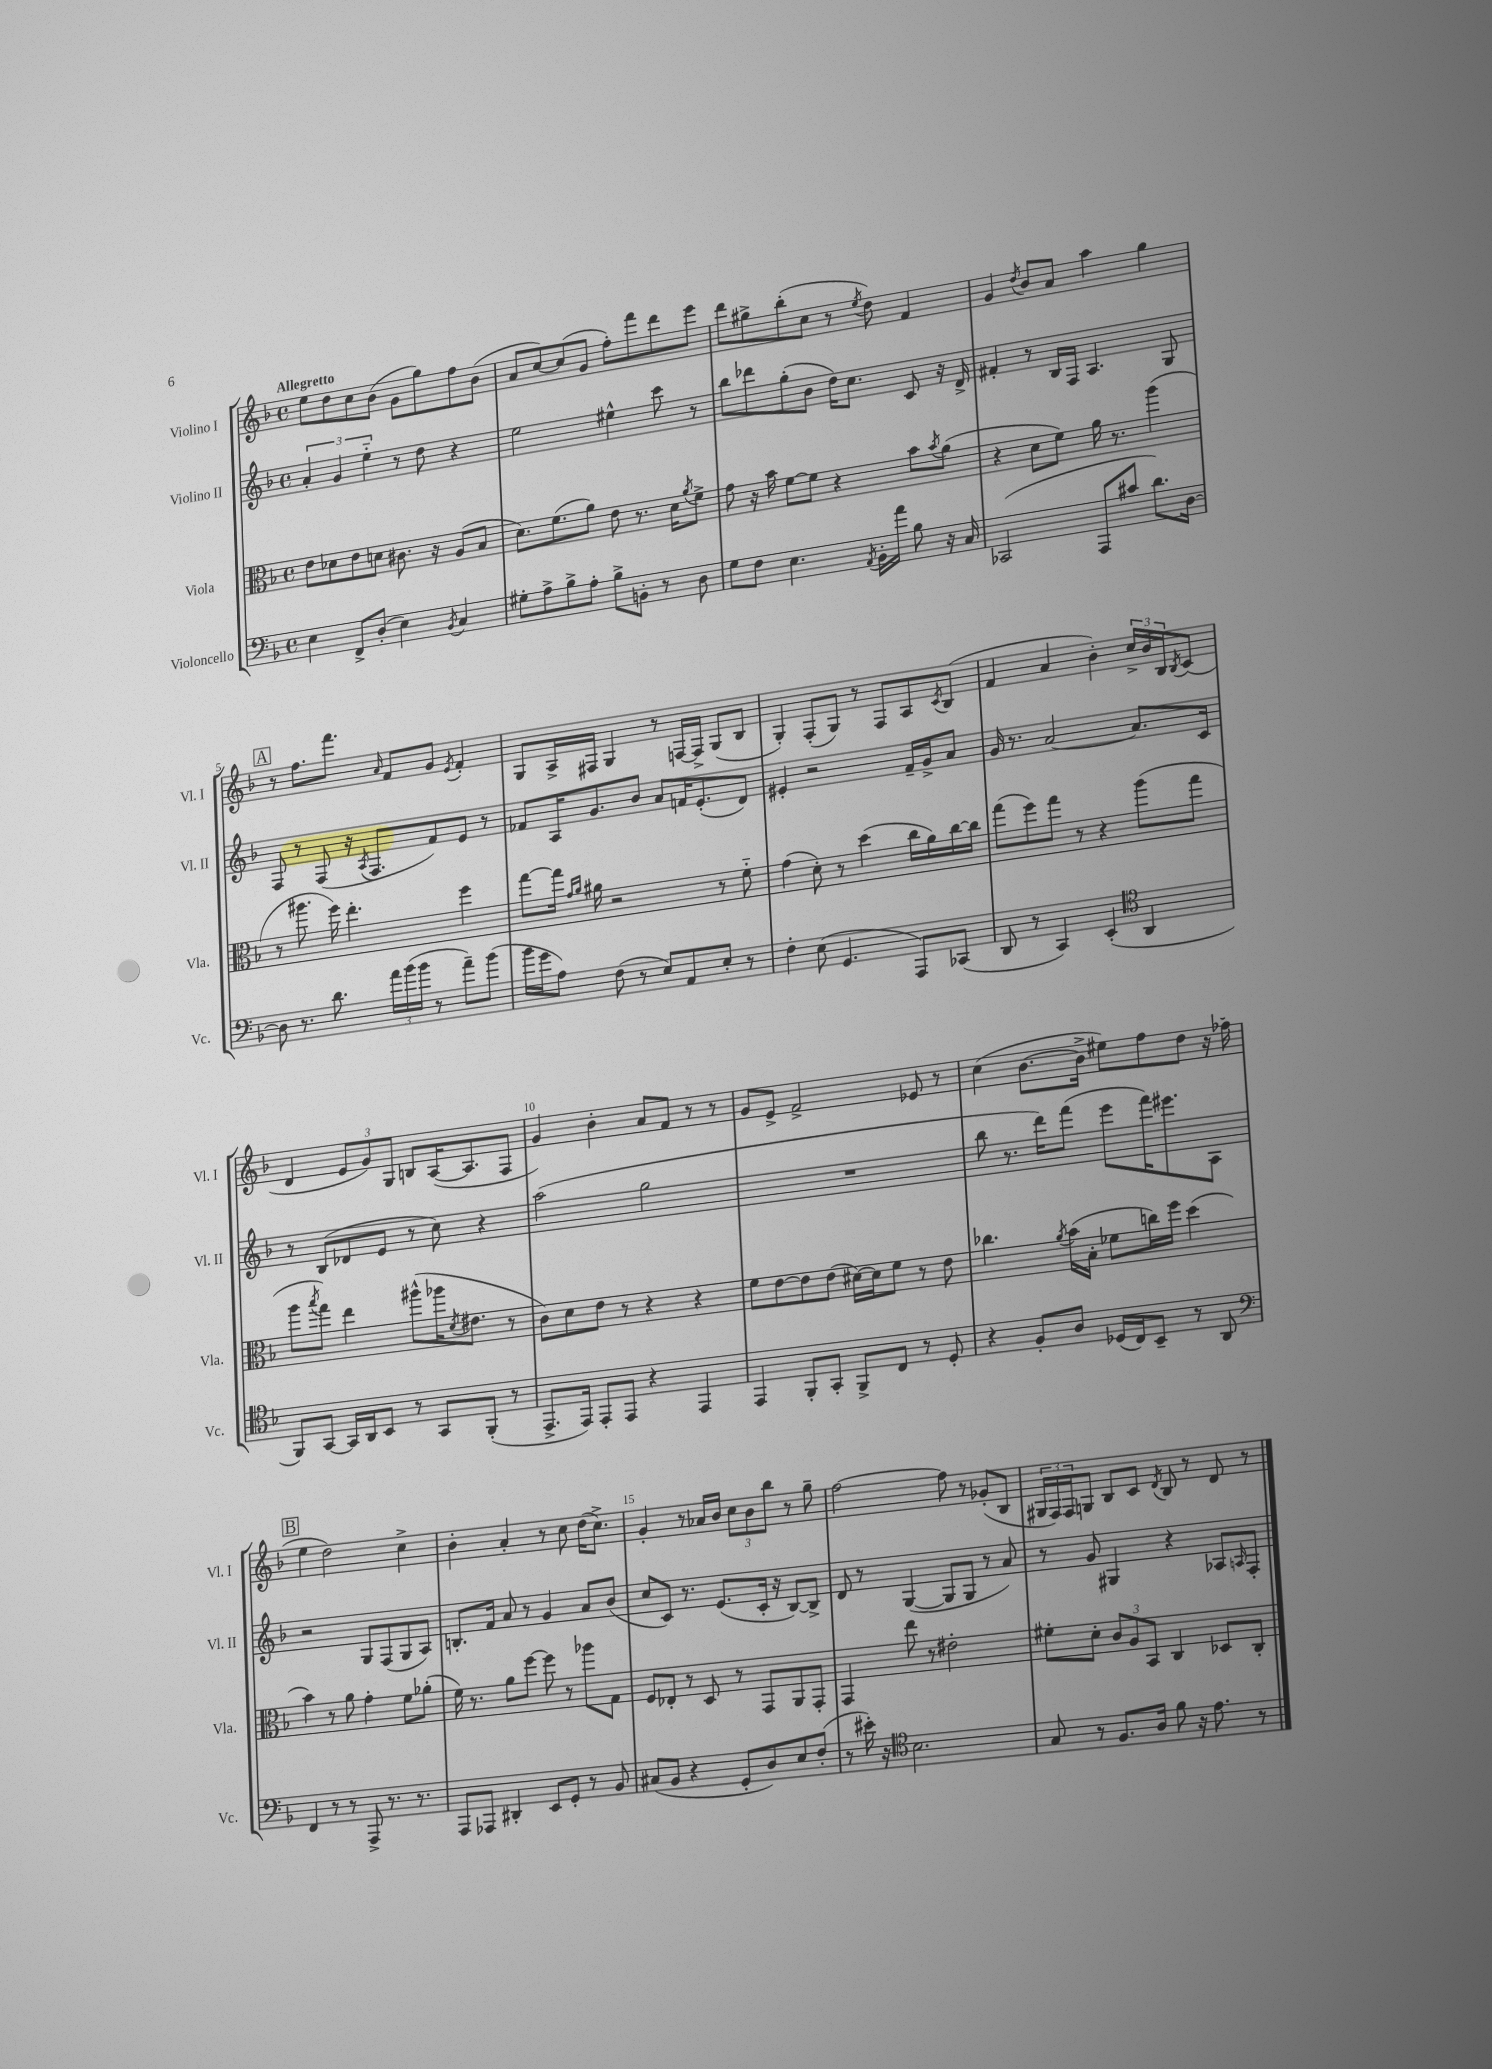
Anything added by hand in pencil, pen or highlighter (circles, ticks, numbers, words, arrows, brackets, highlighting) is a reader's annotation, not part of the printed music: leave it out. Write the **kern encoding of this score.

**kern	**kern	**kern	**kern
*part4	*part3	*part2	*part1
*staff4	*staff3	*staff2	*staff1
*I"Violoncello	*I"Viola	*I"Violino II	*I"Violino I
*I'Vc.	*I'Vla.	*I'Vl. II	*I'Vl. I
*clefF4	*clefC3	*clefG2	*clefG2
*k[b-]	*k[b-]	*k[b-]	*k[b-]
*M4/4	*M4/4	*M4/4	*M4/4
*met(c)	*met(c)	*met(c)	*met(c)
=1	=1	=1	=1
!	!	!	!LO:TX:a:B:t=Allegretto
4E\	8e\L	6a'/	8ee\L
.	8d-X\	.	8dd\
.	.	6g/	.
8FF^/L	8e\	.	8cc\
.	.	6ee\	.
(8D'/J	8dn\J	.	(8b-\J
4E\)	8.c#X\	8r	8g\L
.	.	8dd\	8gg\)
.	16r	.	.
8qBB-/	.	.	.
4C/	(8A/L	4r	8ff\
.	8B-/J	.	(8b-\J
=2	=2	=2	=2
8G#X'\L	8.d\L)	2ee\	8a/L
8A^\	.	.	[8cc/)
.	(8.f\	.	.
8B-^\	.	.	(8cc/]
8A'\J	8a\J)	.	8g/J
8B-^\L	8e\	4ee#X^^\	8ff'\L)
8BBn'\J	8.r	.	8fff\
8r	.	8ccc\	8ddd\
.	16d\KL	.	.
.	8qa/	.	.
8D\	8f^\J	8r	8eee\J
=3	=3	=3	=3
8G\L	8g\	8bb-\L	8ddd\L
8F\J	16r	8ddd-X\	8gg#X^\
.	16b-\	.	.
4.E\	[8f\L	(8gg'\	(8bb-'\
.	8f\J]	8b-\J	8cc\J
.	4r	16dd\KL)	8r
.	.	8.cc\J	.
8qAA/	.	.	8qee/
16BB-'\LL	.	.	8dd\)
16a\JJ	.	.	.
8B-\	8b-\L	8c/	4f/
.	8qb-/	.	.
16r	(8a\J	16r	.
16C/	.	16d^/	.
=4	=4	=4	=4
(2CC-X/	4r	4f#X'/	4g/
.	.	.	8qdd/
.	8d\L	8r	8b-/L
.	8f\J)	16B-/LL	8a/J
.	.	16F/JJ	.
8AAA/L	16a\	4.A/	4aa\
.	8.r	.	.
8c#X/J	.	.	.
8.d\L)	(4aa\	.	4gg\
.	.	8G/	.
[16D\Jk	.	.	.
!!LO:LB:g=z
!!LO:REH:place=s1:t=A
=5	=5	=5	=5
8D\]	8r	8F/	8r
8.r	8.aa#X\	8r	8.ff\L
.	.	(8F/	.
8.d\	16ff\)	.	8.fff\J
.	4.ee'\	16r	.
.	.	8qA/	.
.	.	8.F/L	.
.	.	.	16qqa/
24a\LL	.	.	8f/L
(24b-\	.	.	.
24b-\JJ	.	.	.
8r	.	8f/)	8g/J
.	.	.	8qe/
8a~\L)	4ff\	8e/J	4f'/
(8b-\J	.	8r	.
=6	=6	=6	=6
16b-\LL	[8gg\L	8f-X/L	8G/L
16g\J	.	.	.
8A\J)	16gg\Jk]	16A/K	16A^/L
.	16qqg/LL	.	.
.	16qqa/JJ	.	.
.	16a#X\	8.g/	16F#X/JJ
(8F\	2r	.	4G/
8r	.	8b-/J	.
8E/L)	.	8a/L	8r
8AA/	.	16fn/K	[16Fn/LL
.	.	(8.e'/	16F^/JJ]
8E'/J	8r	.	(8G/L
8r	8f\	8d/J)	8B-/J
=7	=7	=7	=7
4F'\	(4g\	4e#X'/	4G'/)
(8E\	8d'\)	2r	(8F'/L
4.GG/	8r	.	8G/J)
.	(4dd\	.	8r
.	.	.	8F/L
8AAA/L)	16cc\LL	16f~/LL	8A/
.	16a\)	16g^/J	.
.	.	.	8qc/
(8CC-X/J	[16cc\	8a/J	(8B-/J
.	16cc\JJ]	.	.
=8	=8	=8	=8
8DD/	(8gg\L	16g/	4f/
.	.	8.r	.
8r	8ff\)	.	.
4CC/)	8gg\J	[2a/	4a/
.	8r	.	.
(4EE'/	4r	.	4b-'\)
*clefC4	*	*	*
4AA/	(8aa\L	8.a/L]	24cc^/LL
.	.	.	24b-/
.	.	.	24B-/J
.	.	.	8qB-/
.	8gg\J	.	(8c/J
.	.	16c/Jk	.
!!LO:LB:g=z
=9	=9	=9	=9
8FF/L)	8aa\L	8r	4d/
.	8qbb-/	.	.
[8GG/J	8gg\J)	(8B-/L	.
16GG/LL]	4ee\	8d-X/	12e/L
16AA/J	.	.	.
.	.	.	12g/)
8BB-/J	.	8e/J	.
.	.	.	12G/J
8r	(8aa#X^^\L	8r	8Bn/L
8GG/L	16aa-X\K	8cc\)	([16A/K
.	8qd/	.	.
.	8.e#X\J	.	8.A/]
(8FF'/J	.	4r	.
8r	8r	.	8F/J
=10	=10	=10	=10
8.EE^/L	8c\L)	(2aa\	4g/)
.	8d\	.	.
16EE/Jk)	.	.	.
8EE'/L	8e\J	.	4b-'\
8EE/J	8r	.	.
4r	4r	2gg\	8a/L
.	.	.	8f/J
4EE/	4r	.	8r
.	.	.	8r
=11	=11	=11	=11
4EE/	8f\L	1r	8g/L
.	[8e\	.	8e^/J
8FF'/L	8e\]	.	2f^/
8GG'/J	(8e\J	.	.
8FF^/L	[16d#X\LL)	.	.
.	16d#\J]	.	.
8C/J	8f\J	.	.
8r	8r	.	8e-X/
8D'/	8e\	.	8r
=12	=12	=12	=12
4r	4.cc-X\	8bb-\	(4cc\
.	.	8.r	.
8F'/L	.	.	[8.b-\L
.	.	16ddd\KL)	.
.	8qa/	.	.
8A/J	(16b-\LL	(8fff\J	.
.	16B-'\JJ	.	16b-^\Jk]
(16D-X/LL	8f-X\L	8eee\L	8ee#X\L)
16C/J)	.	.	.
8BB-~/J	16ccn\L)	16fff\K)	8ff\
.	16ff\JJ	8.eee#X\	.
8r	(4dd\	.	8dd\J
8AA/	.	8A\J	16r
.	.	.	(16ff-X\
!!LO:LB:g=z
!!LO:REH:place=s1:t=B
=13	=13	=13	=13
*clefF4	*	*	*
4FF/	4b-\)	2r	4ee\
8r	8r	.	2dd\)
8r	8a\	.	.
8AAA^/	4g'\	8G/L	.
8.r	.	(8F/	.
.	8f\L	8G/	4cc^\
8.r	.	.	.
.	(8a-X'\J	8A/J)	.
=14	=14	=14	=14
8AAA/L	16f\)	8.Bn'/L	4b-'\
.	8.r	.	.
8AAA-X/J	.	.	.
.	.	16f/Jk	.
4DD#X'/	8a\L	8a/	4a'/
.	[8ff\J	8r	.
8EE/L	8ff\]	4g/	8r
8GG'/J	8r	.	8cc\
8r	8aa-X\L	8a/L	(16dd\KL
.	.	.	8.cc^\J)
8BB-/	8G\J	(8b-/J	.
=15	=15	=15	=15
(8C#X/L	8F/L	8cc/L	4g'/
8BB-/J	8E-X'/J	8c/J)	.
4r	8r	8.r	8r
.	8D/	.	16a-X/LL
.	.	(8.e/L	16b-/JJ
8GG'/L	8r	.	12cc\L
.	.	.	12b-\
8D/)	8GG/L	16c'/Jk	.
.	.	.	12bb-\J
.	.	16r	.
8E/	8AA/	[8B-/L)	8r
(8F'/J	8GG'/J	8B-^/J]	8gg~\
=16	=16	=16	=16
8r	4GG/	8d/	[2ff\
16e#X'\)	.	8r	.
16r	.	.	.
*clefC4	*	*	*
2.B-\	8ee\	([4G/	.
.	8r	.	.
.	2e#X'\	8G/L]	8ff\]
.	.	8G/J	8r
.	.	8r	(8g-X'/L
.	.	8a/)	8B-/J
=17	=17	=17	=17
8G/	8f#X'\L	8r	24G#X/LL
.	.	.	24F/)
.	.	.	24F/J
8r	8d'\J	8g/	8Gn/J
8.F/L	12c/L	4G#X/	8B-/L
.	12A/	.	.
.	.	.	8c/J
.	12BB-/J	.	.
16A/Jk	.	.	.
.	.	.	8qd/
8f\	4C/	4r	8B-/
16r	.	.	8r
8.e\	.	.	.
.	8D-X/L	8A-X/L	8d/
.	.	16qqAn/	.
8r	8C'/J	8F'/J	8r
==	==	==	==
*-	*-	*-	*-
